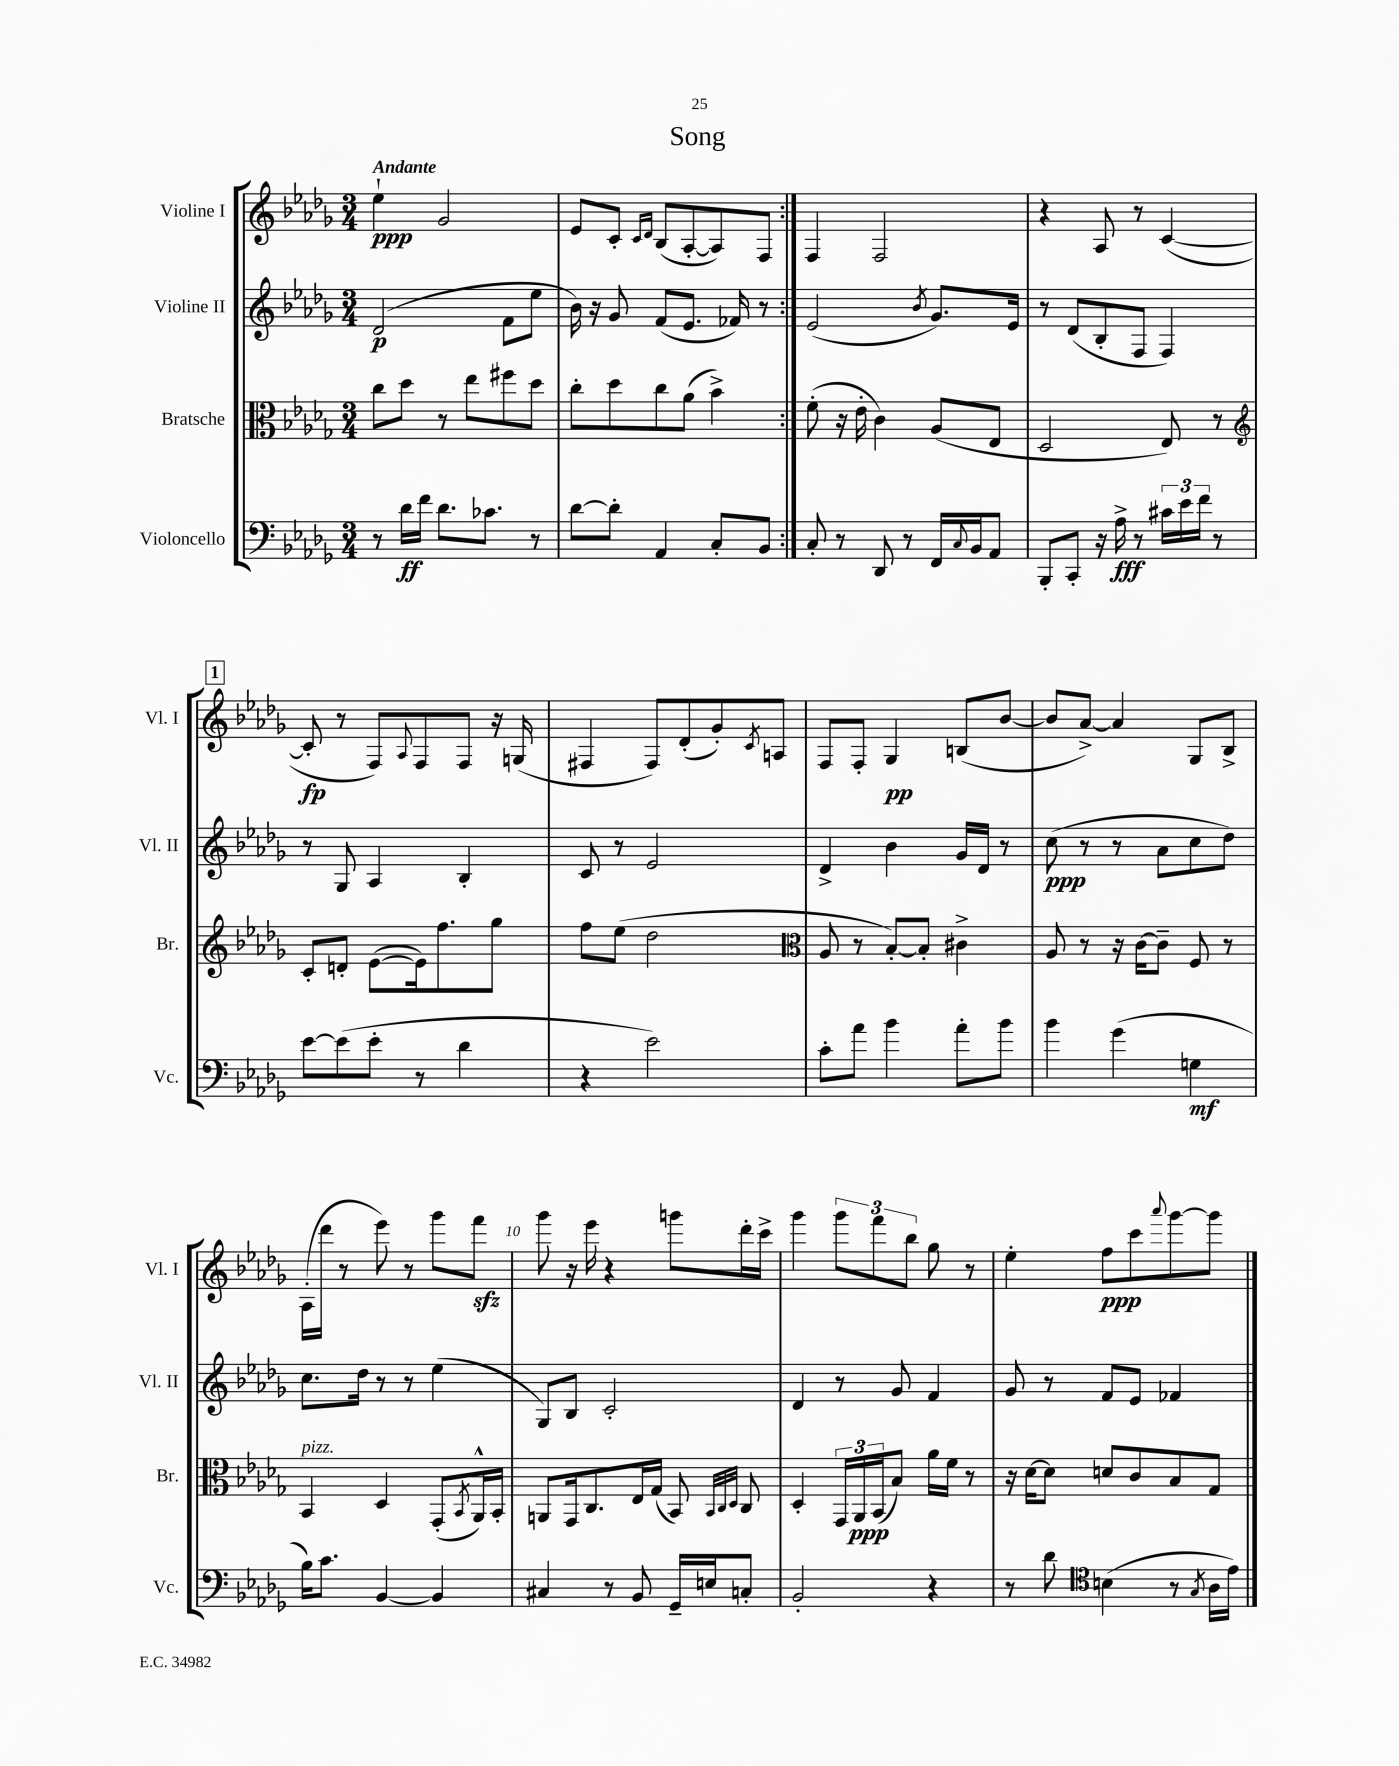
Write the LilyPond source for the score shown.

\header { title = "Song" }
<<
\new StaffGroup <<
\new Staff = "s0" \with { instrumentName = "Violine I" shortInstrumentName = "Vl. I" } {
    \clef treble \key des \major \numericTimeSignature \time 3/4 \tempo "Andante"
    \repeat volta 2 { ees''4-!\ppp ges'2 |
    ees'8 c'8-. \grace { c'16 des'16 } bes8( aes8~-. aes8) f8 | }
    f4 f2 |
    r4 aes8 r8 c'4~( |
    \mark \markup { \box "1" } c'8-.\fp r8 f8) \appoggiatura { aes8 } f8 f8 r16 g16( |
    fis4 fis8) des'8-.( ges'8-.) \acciaccatura { c'8 } a8 |
    f8 f8-. ges4\pp b8( bes'8~ |
    bes'8 aes'8~->) aes'4 ges8 bes8-> |
    aes16-.( des'''16 r8 ees'''8) r8 ges'''8 f'''8\sfz |
    ges'''8 r16 ees'''16 r4 g'''8 des'''16-. c'''16-> |
    ges'''4 \tuplet 3/2 { ges'''8 f'''8 bes''8 } ges''8 r8 |
    ees''4-. f''8\ppp c'''8 \appoggiatura { aes'''8 } ges'''8~ ges'''8 \bar "|." |
}
\new Staff = "s1" \with { instrumentName = "Violine II" shortInstrumentName = "Vl. II" } {
    \clef treble \key des \major \numericTimeSignature \time 3/4
    \repeat volta 2 { des'2\p( f'8 ees''8 |
    bes'16) r16 ges'8 f'8( ees'8. fes'16) r8 | }
    ees'2( \acciaccatura { bes'8 } ges'8.) ees'16 |
    r8 des'8( bes8-. f8 f4) |
    \mark \markup { \box "1" } r8 ges8 aes4 bes4-. |
    c'8 r8 ees'2 |
    des'4-> bes'4 ges'16 des'16 r8 |
    c''8\ppp( r8 r8 aes'8 c''8 des''8) |
    c''8. des''16 r8 r8 ees''4( |
    ges8) bes8 c'2-. |
    des'4 r8 ges'8 f'4 |
    ges'8 r8 f'8 ees'8 fes'4 \bar "|." |
}
\new Staff = "s2" \with { instrumentName = "Bratsche" shortInstrumentName = "Br." } {
    \clef alto \key des \major \numericTimeSignature \time 3/4
    \repeat volta 2 { c''8 des''8 r8 ees''8 fis''8 des''8 |
    c''8-. des''8 c''8 aes'8( bes'4->) | }
    f'8-.( r16 ees'16-. c'4) aes8( ees8 |
    des2 ees8) r8 |
    \mark \markup { \box "1" } \clef treble c'8-. d'8-. ees'8~( ees'16) f''8. ges''8 |
    f''8 ees''8( des''2 |
    \clef alto aes8 r8 bes8~-.) bes8-. cis'4-> |
    aes8 r8 r16 c'16~ c'8-- f8 r8 |
    bes,4^\markup { \italic "pizz." } des4 ges,8-.( \acciaccatura { bes,8 } aes,16-^) bes,16-. |
    a,8 ges,16 c8. ees16 ges16( bes,8) \grace { bes,32 c32 des32 } c8 |
    des4-. \tuplet 3/2 { ges,16 aes,16\ppp bes,16( } bes8) aes'16 f'16 r8 |
    r16 des'16~ des'8 d'8 c'8 bes8 ges8 \bar "|." |
}
\new Staff = "s3" \with { instrumentName = "Violoncello" shortInstrumentName = "Vc." } {
    \clef bass \key des \major \numericTimeSignature \time 3/4
    \repeat volta 2 { r8 des'16\ff f'16 des'8. ces'8. r8 |
    des'8~ des'8-. aes,4 c8-. bes,8 | }
    c8-. r8 des,8 r8 f,16 \appoggiatura { c8 } bes,16 aes,8 |
    bes,,8-. c,8-. r16 aes16->\fff r8 \tuplet 3/2 { cis'16 ees'16 f'16 } r8 |
    \mark \markup { \box "1" } ees'8~ ees'8( ees'8-. r8 des'4 |
    r4 ees'2) |
    c'8-. aes'8 bes'4 aes'8-. bes'8 |
    bes'4 ges'4( g4\mf |
    bes16) c'8. bes,4~ bes,4 |
    cis4 r8 bes,8 ges,16-- e16 c8-. |
    bes,2-. r4 |
    r8 des'8 \clef tenor b4( r8 \acciaccatura { ges8 } aes16 ees'16) \bar "|." |
}
>>
>>
\layout { \context { \Score \override BarNumber.break-visibility = ##(#f #t #t) barNumberVisibility = #(every-nth-bar-number-visible 5) } }
